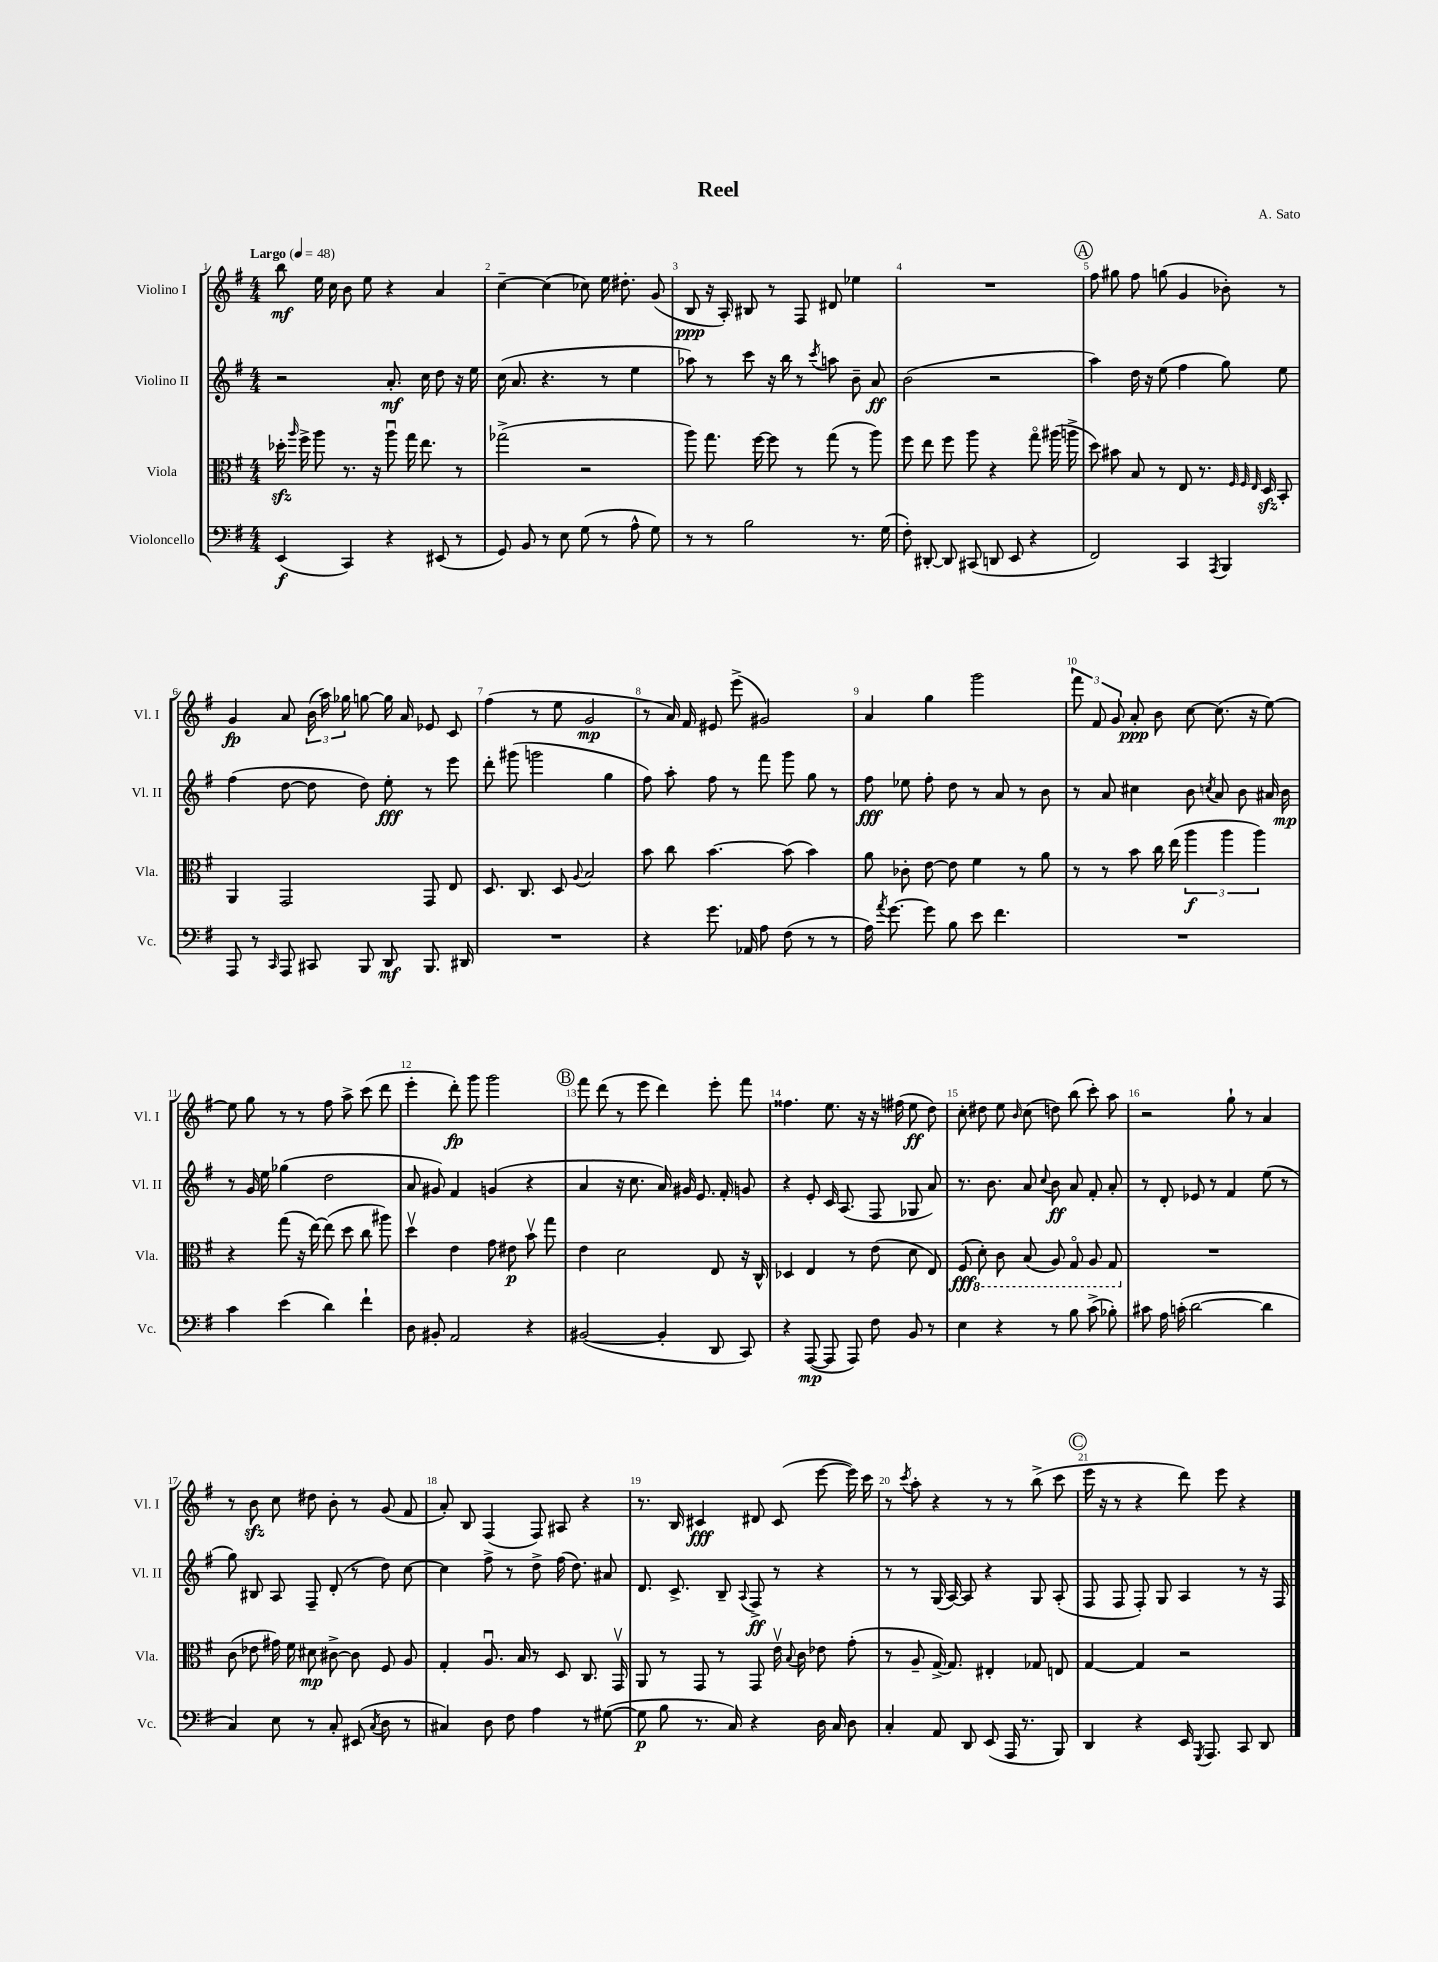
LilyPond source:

\header { title = "Reel" composer = "A. Sato" }
<<
\new StaffGroup <<
\new Staff = "s0" \with { instrumentName = "Violino I" shortInstrumentName = "Vl. I" } {
    \clef treble \key g \major \numericTimeSignature \time 4/4 \tempo "Largo" 4 = 48
    \autoBeamOff b''8\mf e''16 c''16 b'8 e''8 r4 a'4 |
    c''4~-- c''4( ces''8) e''16 dis''8.-. g'8( |
    b8\ppp r16 a16-.) bis8 r8 fis8 dis'8 ees''4 |
    R1 |
    \mark \markup { \circle "A" } fis''8 gis''8 fis''8 g''8( g'4 bes'8-.) r8 |
    g'4\fp a'8 \tuplet 3/2 { b'16( a''16) ges''16 } g''8~ g''16 a'16 ees'8 c'8 |
    fis''4( r8 e''8 g'2\mp |
    r8 a'16) fis'16 eis'8 e'''8->( gis'2) |
    a'4 g''4 g'''2 |
    \tuplet 3/2 { fis'''8 fis'8 g'8 } a'8-.\ppp b'8 c''8~ c''8.( r16 e''8~) |
    e''8 g''8 r8 r8 fis''8 a''8-> c'''8( d'''8 |
    e'''4-. d'''8-.\fp) g'''8 g'''2 |
    \mark \markup { \circle "B" } fis'''8 d'''8( r8 e'''8 d'''4) e'''8-. fis'''8 |
    fisis''4. e''8. r16 r16 fis''16( e''8\ff d''8) |
    c''8-. dis''8 e''8 \grace { b'16 } c''8( d''8) b''8( c'''8-.) a''8 |
    r2 g''8-! r8 a'4 |
    r8 b'8\sfz c''8 dis''8 b'8-. r8 g'8( fis'8 |
    a'8-.) b8 fis4( fis8) ais8 r4 |
    r8. b16 cis'4\fff dis'8 cis'8( e'''8~ e'''16) c'''16 |
    r8 \acciaccatura { c'''8 } a''8-. r4 r8 r8 b''8->( c'''8 |
    \mark \markup { \circle "C" } e'''16 r16 r8 r4 d'''8) e'''8 r4 \bar "|." |
}
\new Staff = "s1" \with { instrumentName = "Violino II" shortInstrumentName = "Vl. II" } {
    \clef treble \key g \major \numericTimeSignature \time 4/4
    \autoBeamOff r2 a'8.-.\mf c''16 d''8 r16 e''16 |
    c''16( a'8. r4. r8 e''4 |
    aes''8) r8 c'''8 r16 b''16 r8 \acciaccatura { c'''8 } a''8 b'8-- a'8\ff |
    b'2( r2 |
    \mark \markup { \circle "A" } a''4) d''16 r16 e''8( fis''4 g''8) e''8 |
    fis''4( d''8~ d''8 d''8) e''8-.\fff r8 e'''8 |
    d'''8-. gis'''8( g'''2 g''4 |
    fis''8) a''8-. fis''8 r8 fis'''8 g'''8 g''8 r8 |
    fis''8\fff ees''8 fis''8-. d''8 r8 a'8 r8 b'8 |
    r8 a'8 cis''4 b'8 \acciaccatura { c''8 } a'8 b'8 ais'16 b'16\mp |
    r8 g'16 e''16 ges''4( d''2 |
    a'8 gis'8) fis'4 g'4( r4 |
    \mark \markup { \circle "B" } a'4 r16 c''8. a'16) gis'16 e'8. fis'16-. g'8 |
    r4 e'8-. c'16 a8.( fis8 ges8 a'8) |
    r8. b'8. a'8 \appoggiatura { c''8 } b'8\ff a'8 fis'8-. a'8-. |
    r8 d'8-. ees'8 r8 fis'4 e''8( r8 |
    g''8) bis8 a8 fis8-- d'8-.( r8 d''8) c''8~ |
    c''4 fis''8-> r8 d''8-> fis''16( d''8.) ais'8 |
    d'8. c'8.-> b8-- \appoggiatura { a8 } fis8->\ff r8 r4 |
    r8 r8 g16( a16~) a8 r4 g8 a8-.( |
    \mark \markup { \circle "C" } fis8 fis8 fis8-.) g8 a4 r8 r16 fis16 \bar "|." |
}
\new Staff = "s2" \with { instrumentName = "Viola" shortInstrumentName = "Vla." } {
    \clef alto \key g \major \numericTimeSignature \time 4/4
    \autoBeamOff des''16-.\sfz \grace { a''16 } fis''16-> a''8 r8. r16 a''8\downbow g''16 e''8. r8 |
    ges''2->( r2 |
    a''8) g''8. fis''16~ fis''8 r8 g''8( r8 a''8) |
    fis''8 e''8 fis''8 a''8 r4 g''8\flageolet ais''16( a''16-> |
    \mark \markup { \circle "A" } d''8) bis'8 b8 r8 e8 r8. \grace { fis32 fis32 e32 } d16\sfz b,8-. |
    a,4 g,2 g,8 e8 |
    d8. c8. d8 \appoggiatura { a8 } b2 |
    b'8 c''8 b'4.~ b'8( b'4) |
    a'8 ces'8-. e'8~ e'8 fis'4 r8 a'8 |
    r8 r8 b'8 c''16 e''16( \tuplet 3/2 { a''4\f a''4 a''4) } |
    r4 g''8( r16 e''16~) e''8( d''8 c''8 ais''8) |
    d''4\upbow e'4 g'8 eis'8\p b'8\upbow g''8 |
    \mark \markup { \circle "B" } e'4 d'2 e8 r16 c16-^ |
    des4 e4 r8 e'8( d'8 e8) |
    fis8\fff( \ottava #-1 d8-.) c8 b,8( a,8) g,8\flageolet a,8 g,8 \ottava #0 |
    R1 |
    c'8( ees'8 gis'16) fis'16 dis'8\mp cis'8~-> cis'8 fis8 a8 |
    g4-. a8.\downbow b16 r8 d8 c8. g,16\upbow |
    a,8 r8 g,8 r8 g,8 e'16\upbow \appoggiatura { b8 } c'16 ees'8 g'8-.( |
    r8 a8-- g16~->) g8. eis4-. ges8 e8 |
    \mark \markup { \circle "C" } g4~ g4 r2 \bar "|." |
}
\new Staff = "s3" \with { instrumentName = "Violoncello" shortInstrumentName = "Vc." } {
    \clef bass \key g \major \numericTimeSignature \time 4/4
    \autoBeamOff e,4\f( c,4) r4 eis,8( r8 |
    g,8) b,8 r8 e8 g8( r8 a8-^ g8) |
    r8 r8 b2 r8. g16( |
    fis8-.) dis,8~-. dis,8 cis,8( d,8 e,8 r4 |
    \mark \markup { \circle "A" } fis,2) c,4 \acciaccatura { a,,8 } b,,4 |
    a,,8 r8 \grace { c,16 } a,,8 cis,8 b,,8 d,8\mf b,,8. dis,16 |
    R1 |
    r4 g'8. aes,16 a8 fis8( r8 r8 |
    a16) \acciaccatura { a'8 } g'8.~ g'8 b8 e'8 fis'4. |
    R1 |
    c'4 e'4( d'4) fis'4-! |
    d8 bis,8-. a,2 r4 |
    \mark \markup { \circle "B" } bis,2~( bis,4-. d,8 c,8) |
    r4 a,,8~\mp( a,,8 a,,8) fis8 b,8 r8 |
    e4 r4 r8 b8 c'8->( bes8-.) |
    cis'8 a16 c'16-.( d'2~ d'4 |
    c4) e8 r8 c8-. eis,8( \acciaccatura { c8 } d8 r8 |
    cis4) d8 fis8 a4 r8 gis8~( |
    gis8\p b8 r8. c16) r4 d16 c16 d8 |
    c4-. a,8 d,8 e,8( a,,16 r8. b,,8) |
    \mark \markup { \circle "C" } d,4 r4 e,16 \acciaccatura { g,,8 } a,,8. c,8 d,8 \bar "|." |
}
>>
>>
\layout { \context { \Score \override BarNumber.break-visibility = ##(#f #t #t) barNumberVisibility = #all-bar-numbers-visible } }
